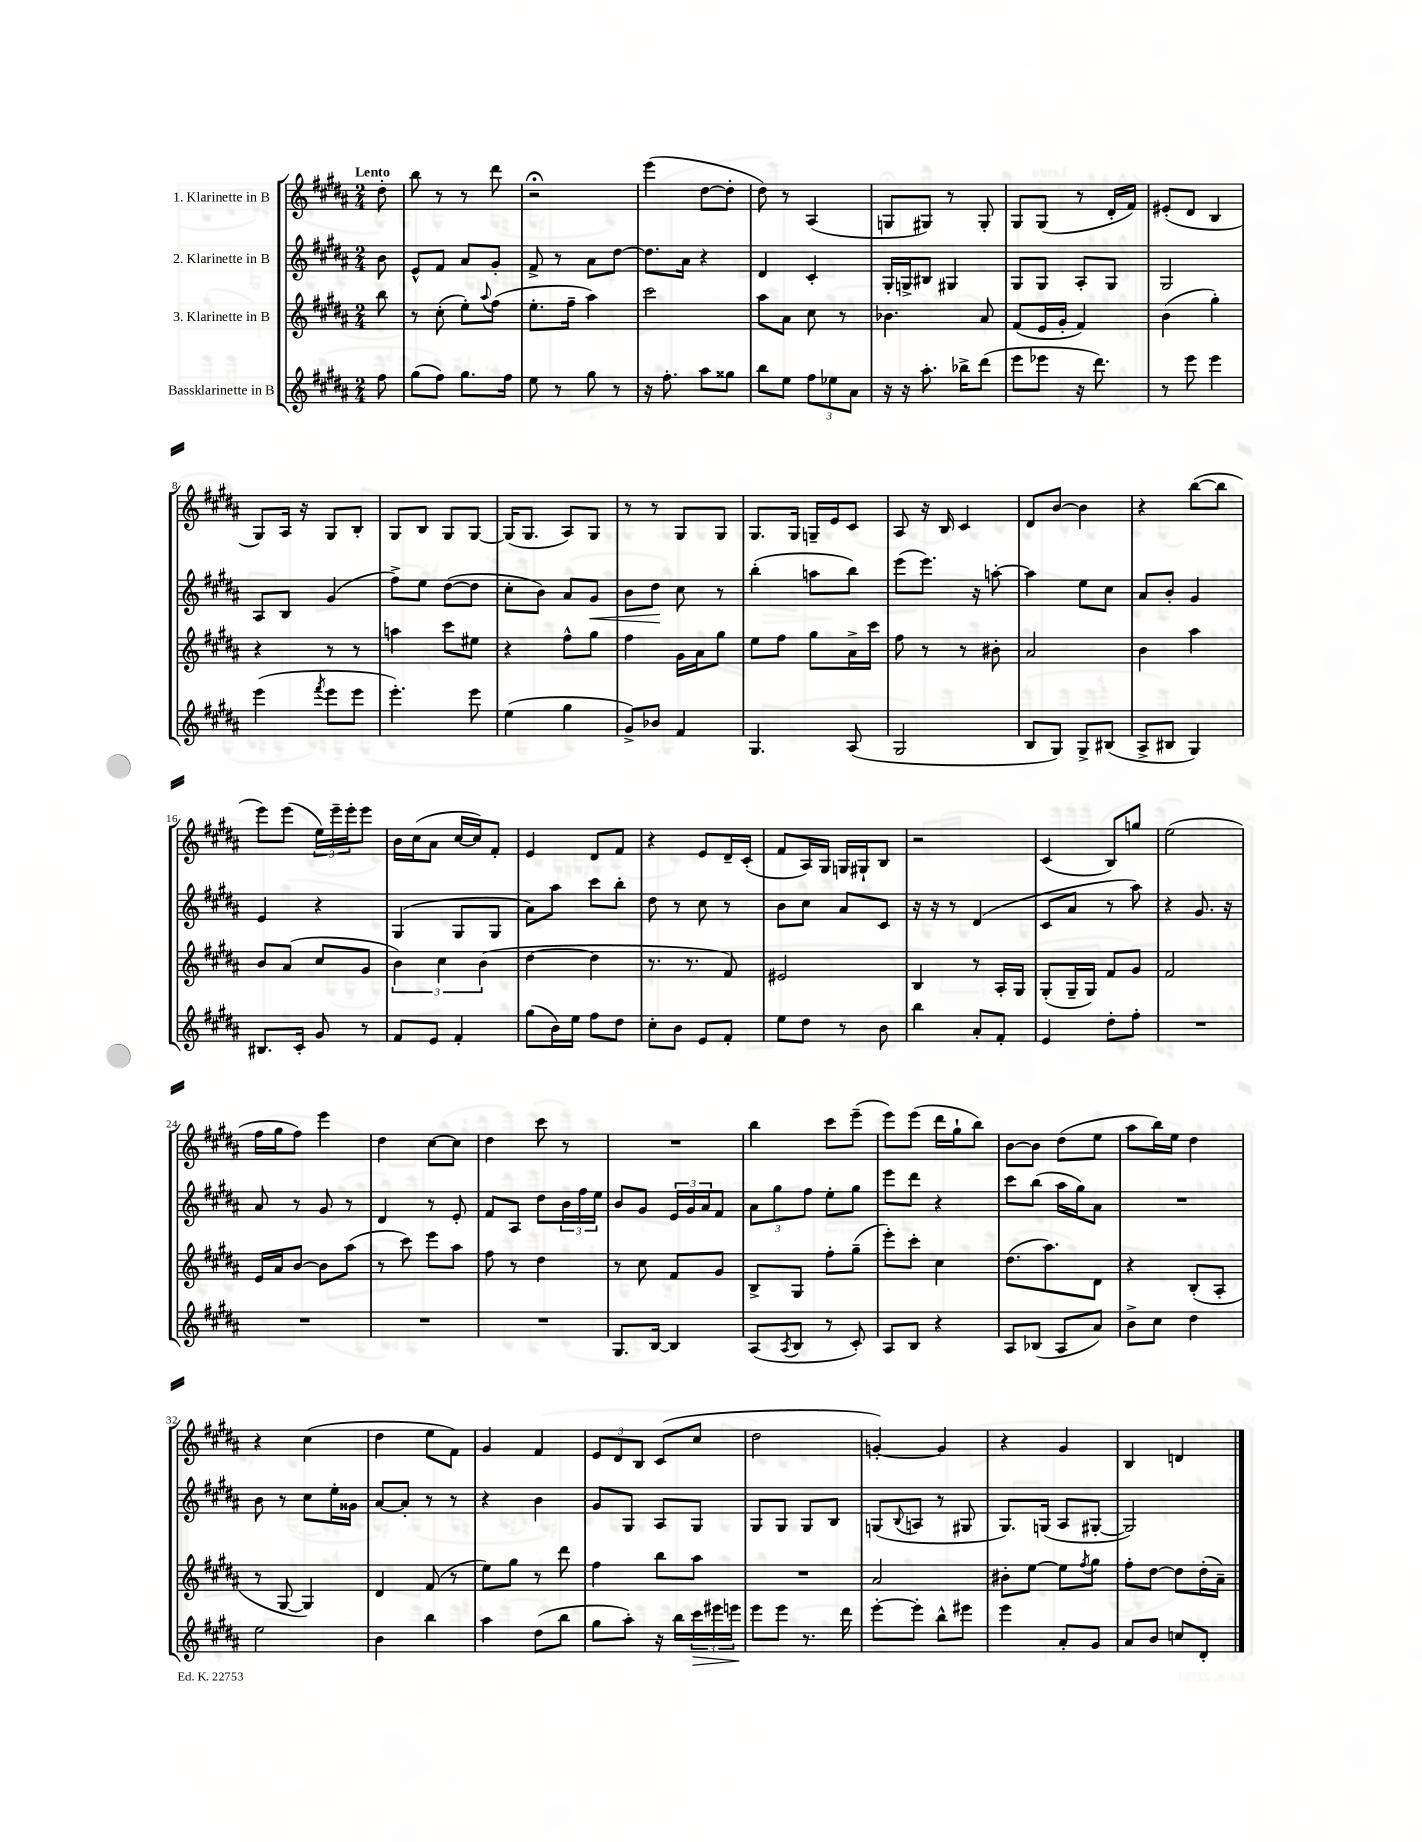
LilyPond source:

<<
\new StaffGroup <<
\new Staff = "s0" \with { instrumentName = "1. Klarinette in B" } {
    \clef treble \key b \major \numericTimeSignature \time 2/4 \partial 8 \tempo "Lento"
    dis''8-. |
    b''8 r8 r8 dis'''8 |
    r2\fermata |
    e'''4( dis''8~ dis''8-. |
    dis''8) r8 ais4( |
    g8 gis8) r8 gis8-. |
    gis8 gis8( r8 dis'16-. fis'16) |
    eis'8-.( dis'8 b4 |
    gis8) ais16 r16 gis8 b8-. |
    gis8 b8 gis8 gis8~ |
    gis16( gis8. ais8) gis8 |
    r8 r8 gis8 gis8 |
    gis8. gis16 g16-- e'16 cis'8 |
    ais8 r16 b16 cis'4 |
    dis'8 b'8~ b'4 |
    r4 b''8~( b''8 |
    e'''8) e'''8( \tuplet 3/2 { e''16) e'''16-- e'''16-. } e'''8 |
    b'16 cis''16( ais'8 cis''16~ cis''16) fis'8-. |
    e'4 dis'8 fis'8 |
    r4 e'8 dis'16-- cis'16-.( |
    fis'8 ais16) gis16 g16 gis16-! b8 |
    r2 |
    cis'4( b8) g''8 |
    e''2( |
    fis''16 gis''16 fis''8) e'''4 |
    dis''4 cis''8~ cis''8 |
    dis''4 cis'''8 r8 |
    R2 |
    b''4 cis'''8 e'''8--( |
    e'''8) e'''8( dis'''16 gis''16-! b''8) |
    b'8~ b'8 dis''8( e''8 |
    ais''8 b''16) e''16 dis''4 |
    r4 cis''4( |
    dis''4 e''8 fis'8) |
    gis'4 fis'4 |
    \tuplet 3/2 { e'8 dis'8 b8 } cis'8( cis''8 |
    dis''2 |
    g'4~-.) g'4 |
    r4 gis'4 |
    b4 d'4 \bar "|." |
}
\new Staff = "s1" \with { instrumentName = "2. Klarinette in B" } {
    \clef treble \key b \major \numericTimeSignature \time 2/4 \partial 8
    b'8 |
    e'8-^ fis'8 ais'8 gis'8-. |
    fis'8-> r8 ais'8 dis''8~ |
    dis''8. ais'16 r4 |
    dis'4 cis'4-. |
    gis16-. g16-> bis8 gis4 |
    gis8 gis8 ais8-. gis8 |
    gis2 |
    ais8 b8 gis'4( |
    fis''8->) e''8 dis''8~( dis''8 |
    cis''8-. b'8) ais'8 gis'8\< |
    b'8 dis''8\! cis''8 r8 |
    b''4-.( a''8 b''8) |
    e'''8( e'''8.) r16 a''8~-. |
    a''4 e''8 cis''8 |
    ais'8 b'8-. gis'4 |
    e'4 r4 |
    gis4( gis8 gis8 |
    ais'8) ais''8 cis'''8 b''8-. |
    dis''8 r8 cis''8 r8 |
    b'8 cis''8 ais'8 cis'8 |
    r16 r16 r8 dis'4( |
    cis'8 ais'8 r8 ais''8) |
    r4 gis'8. r16 |
    ais'8 r8 gis'8 r8 |
    dis'4 r8 e'8-. |
    fis'8 ais8 dis''8 \tuplet 3/2 { b'16 fis''16 e''16 } |
    b'8 gis'8 \tuplet 3/2 { e'16 gis'16 ais'16 } fis'8 |
    \tuplet 3/2 { ais'8 gis''8 fis''8 } e''8-. gis''8 |
    e'''8 dis'''8 r4 |
    cis'''8 b''8( ais''16 gis''16) ais'8 |
    R2 |
    b'8 r8 cis''8 e''16-. gisis'16 |
    ais'8~ ais'8-. r8 r8 |
    r4 b'4 |
    gis'8 gis8 ais8 gis8 |
    gis8 gis8 gis8 b8 |
    g8( \appoggiatura { b8 } a8 r8 gis8 |
    gis8.) g16( ais8 gis8~-. |
    gis2) \bar "|." |
}
\new Staff = "s2" \with { instrumentName = "3. Klarinette in B" } {
    \clef treble \key b \major \numericTimeSignature \time 2/4 \partial 8
    b''8 |
    r8 cis''8-.( e''8-.) \appoggiatura { ais''8 } fis''8( |
    e''8.-. fis''16-- ais''4) |
    cis'''2 |
    ais''8 ais'8 cis''8 r8 |
    bes'4. ais'8 |
    fis'8( e'16 gis'16-. fis'4) |
    b'4( gis''4-.) |
    r4 r8 r8 |
    a''4 cis'''8 eis''8 |
    r4 fis''8-^ gis''8 |
    fis''4 gis'16 ais'16 gis''8 |
    e''8 fis''8 gis''8 ais'16-> cis'''16 |
    fis''8 r8 r8 bis'8-. |
    ais'2 |
    b'4 ais''4 |
    b'8 ais'8( cis''8 gis'8 |
    \tuplet 3/2 { b'4) cis''4 b'4( } |
    dis''4~ dis''4 |
    r8. r8. fis'8) |
    eis'2 |
    b4 r8 ais16-. gis16 |
    gis8-.( gis16-- gis16) fis'8 gis'8 |
    fis'2 |
    e'16 ais'16 b'8~ b'8 ais''8( |
    r8 cis'''8) e'''8 ais''8 |
    fis''8 r8 dis''4 |
    r8 cis''8 fis'8 gis'8 |
    b8-> gis8 fis''8-. gis''8--( |
    e'''8-.) cis'''8-. cis''4 |
    dis''8.( ais''8.) dis'8 |
    r4 b8-.( ais8-. |
    r8 gis8~ gis4) |
    dis'4 fis'8( r8 |
    e''8) gis''8 r8 dis'''8 |
    fis''4 b''8 ais''8 |
    R2 |
    ais'2 |
    bis'8-. e''8~ e''8 \acciaccatura { fis''8 } gis''8 |
    fis''8-. dis''8~ dis''8 dis''16-.( ais'16--) \bar "|." |
}
\new Staff = "s3" \with { instrumentName = "Bassklarinette in B" } {
    \clef treble \key b \major \numericTimeSignature \time 2/4 \partial 8
    fis''8 |
    gis''8( fis''8) gis''8. fis''16 |
    e''8 r8 gis''8 r8 |
    r16 fis''8.-. ais''8 gisis''8 |
    b''8 e''8 \tuplet 3/2 { fis''8 ees''8 ais'8 } |
    r16 r16 ais''8.-. bes''16-> dis'''8( |
    e'''8 ees'''8 r16 dis'''8.) |
    r8 e'''8 e'''4 |
    e'''4( \acciaccatura { fis'''8 } e'''8 e'''8 |
    e'''4.-.) e'''8 |
    e''4( gis''4 |
    gis'8->) bes'8 fis'4 |
    gis4. ais8( |
    gis2 |
    b8 gis8) gis8-> bis8( |
    ais8-> bis8 gis4) |
    bis8. cis'16-. gis'8 r8 |
    fis'8 e'8 fis'4-. |
    gis''8( b'16) e''16 fis''8 dis''8 |
    cis''8-. b'8 e'8 fis'8-. |
    e''8 dis''8 r8 b'8 |
    b''4 ais'8-. fis'8-. |
    e'4 dis''8-. fis''8-. |
    R2 |
    R2 |
    R2 |
    R2 |
    gis8. b16~ b4 |
    ais8( \acciaccatura { ais8 } b8 r8 cis'8-.) |
    ais8 b8 r4 |
    ais8 bes8( ais8 ais'8) |
    b'8-> cis''8 dis''4 |
    e''2 |
    b'4 b''4 |
    ais''4 dis''8( b''8 |
    gis''8 ais''8-.) r16 b''16 \tuplet 3/2 { cis'''16\> eis'''16 e'''16\! } |
    e'''8 e'''8 r8. dis'''16 |
    e'''8~-. e'''8-. b''8-^ eis'''8 |
    e'''4 ais'8-. gis'8 |
    ais'8 b'8 c''8 dis'8-. \bar "|." |
}
>>
>>
